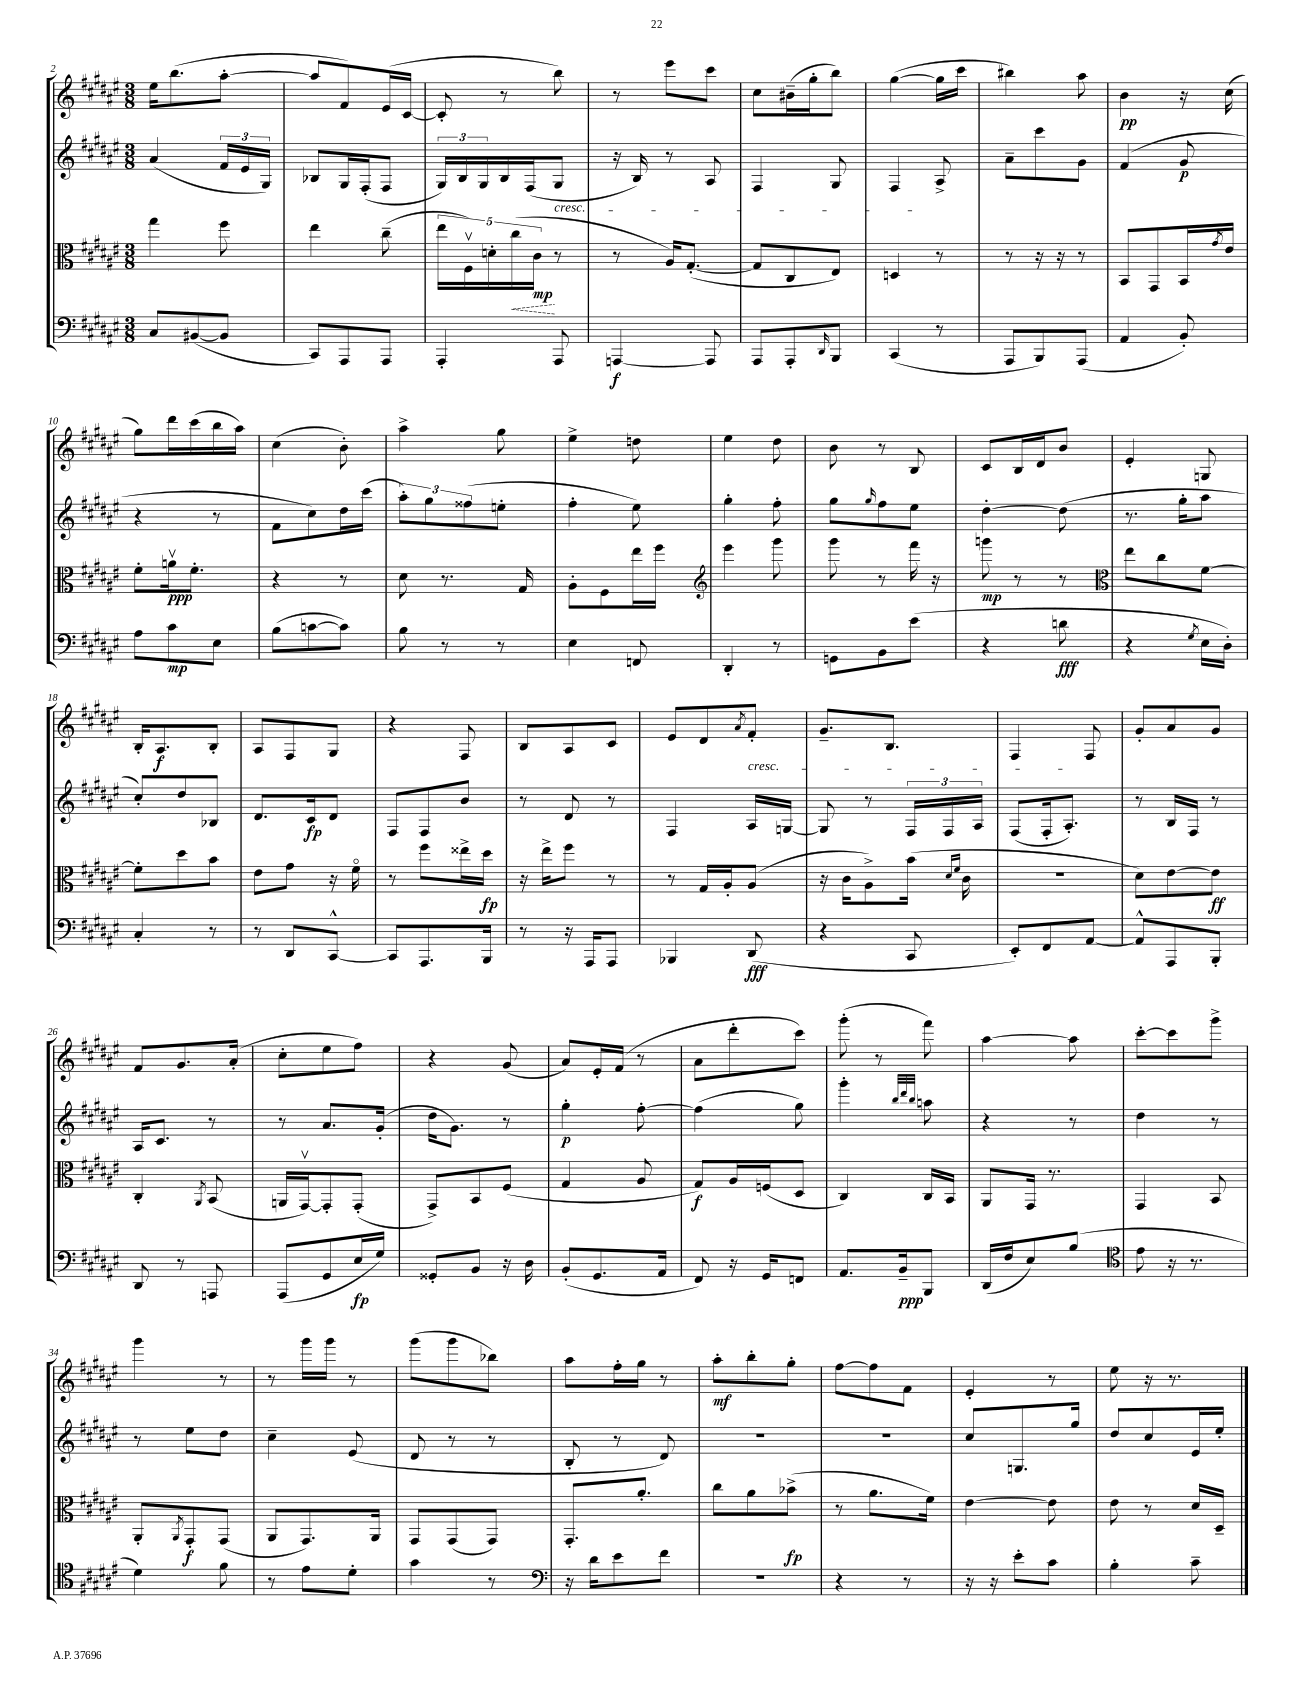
<<
\new StaffGroup <<
\new Staff = "s0" {
    \clef treble \key fis \major \numericTimeSignature \time 3/8
    eis''16 b''8.( ais''8~-. |
    ais''8 fis'8) eis'16( cis'16~ |
    cis'8-. r8 b''8) |
    r8 eis'''8 cis'''8 |
    cis''8 bis'16--( gis''16-. b''8) |
    gis''4~( gis''16 cis'''16 |
    bis''4) ais''8 |
    b'4\pp r16 cis''16( |
    gis''8) dis'''16 cis'''16( b''16 ais''16) |
    cis''4( b'8-.) |
    ais''4-> gis''8 |
    eis''4-> d''8 |
    eis''4 dis''8 |
    b'8 r8 b8 |
    cis'8 b16 dis'16 b'8 |
    eis'4-. g8 |
    b16-. ais8.\f b8-. |
    ais8 fis8 gis8 |
    r4 fis8 |
    b8 ais8 cis'8 |
    eis'8 dis'8 \acciaccatura { ais'8 } fis'8-.\cresc |
    gis'8.-- b8. |
    fis4\! fis8 |
    gis'8-. ais'8 gis'8 |
    fis'8 gis'8. ais'16-.( |
    cis''8-. eis''8 fis''8) |
    r4 gis'8( |
    ais'8) eis'16-. fis'16( r8 |
    ais'8 dis'''8-. cis'''8) |
    gis'''8-.( r8 fis'''8) |
    ais''4~ ais''8 |
    cis'''8~-. cis'''8 gis'''8-> |
    gis'''4 r8 |
    r8 gis'''16 gis'''16 r8 |
    gis'''8( gis'''8 bes''8) |
    ais''8 fis''16-. gis''16 r8 |
    ais''8-.\mf b''8-. gis''8-. |
    fis''8~ fis''8 fis'8 |
    eis'4-. r8 |
    eis''8 r16 r8. \bar "|." |
}
\new Staff = "s1" {
    \clef treble \key fis \major \numericTimeSignature \time 3/8
    ais'4( \tuplet 3/2 { fis'16 eis'16 gis16) } |
    bes8 gis16 fis16-.( fis8 |
    \tuplet 3/2 { gis16) b16 gis16 } b16 fis16( gis8\cresc |
    r16 b16) r8 ais8 |
    fis4 gis8 |
    fis4\! ais8-> |
    ais'8-- cis'''8 gis'8 |
    fis'4( gis'8\p |
    r4 r8 |
    fis'8 cis''8) dis''16 cis'''16( |
    \tuplet 3/2 { ais''8-.) gis''8 fisis''8( } e''8-. |
    fis''4-. eis''8) |
    gis''4-. fis''8-. |
    gis''8 \grace { gis''16 } fis''8 eis''8 |
    dis''4~-. dis''8( |
    r8. gis''16-. ais''8 |
    cis''8-.) dis''8 bes8 |
    dis'8. cis'16\fp dis'8 |
    fis8 fis8 b'8 |
    r8 dis'8 r8 |
    fis4 ais16 g16~ |
    g8 r8 \tuplet 3/2 { fis16 fis16 ais16 } |
    fis8( fis16-. ais8.-.) |
    r8 b16 fis16 r8 |
    ais16 cis'8. r8 |
    r8 ais'8. gis'16-.( |
    dis''16 gis'8.) r8 |
    gis''4-.\p fis''8~-. |
    fis''4( gis''8) |
    gis'''4-. \grace { b''32 dis'''32 b''32 } a''8 |
    r4 r8 |
    dis''4 r8 |
    r8 eis''8 dis''8 |
    cis''4-- eis'8( |
    dis'8 r8 r8 |
    b8-. r8 dis'8) |
    R4. |
    R4. |
    cis''8 g8. gis''16 |
    dis''8 cis''8 eis'16 eis''16-. \bar "|." |
}
\new Staff = "s2" {
    \clef alto \key fis \major \numericTimeSignature \time 3/8
    gis''4 fis''8 |
    eis''4 cis''8--( |
    \tuplet 5/4 { eis''16 fis16\upbow) d'16-. \once \override Hairpin.style = #'dashed-line cis''16\<( cis'16\mp\! } r8 |
    r8 ais16) gis8.~-.( |
    gis8 cis8 eis8) |
    d4 r8 |
    r8 r16 r16 r8 |
    b,8 gis,8 b,16 \acciaccatura { gis'8 } eis'16 |
    fis'8-. a'16\upbow\ppp fis'8.-. |
    r4 r8 |
    dis'8 r8. gis16 |
    ais8-. fis8 eis''16 fis''16 |
    \clef treble eis'''4 gis'''8 |
    gis'''8 r8 fis'''16 r16 |
    g'''8\mp r8 r8 |
    \clef alto eis''8 cis''8 fis'8~ |
    fis'8-. dis''8 b'8 |
    eis'8 gis'8 r16 fis'16\flageolet |
    r8 fis''8 eisis''16-> dis''16\fp |
    r16 eis''16-> fis''8 r8 |
    r8 gis16 ais16-. ais8( |
    r16 cis'16 ais8->) b'16( \grace { dis'16 fis'16 } cis'16 |
    R4. |
    dis'8) eis'8~ eis'8\ff |
    cis4-. \acciaccatura { ais,8 } b,8( |
    a,16 gis,16~\upbow) gis,8-. gis,8-.( |
    gis,8->) b,8 fis8( |
    gis4 ais8 |
    gis8\f) ais16 f16( dis8 |
    cis4) cis16 b,16 |
    ais,8 gis,16 r8. |
    gis,4 b,8 |
    ais,8-. \acciaccatura { ais,8 } gis,8-.\f gis,8( |
    ais,8 gis,8.) ais,16 |
    gis,8 gis,8( gis,8) |
    gis,8.-. ais'8.-. |
    cis''8 ais'8 bes'8->\fp( |
    r8 ais'8. fis'16) |
    eis'4~ eis'8 |
    eis'8 r8 dis'16 dis16-- \bar "|." |
}
\new Staff = "s3" {
    \clef bass \key fis \major \numericTimeSignature \time 3/8
    cis8 bis,8~( bis,8 |
    cis,8) ais,,8 ais,,8 |
    ais,,4-. ais,,8 |
    a,,4~\f a,,8 |
    ais,,8 ais,,8-. \grace { dis,16 } b,,8 |
    cis,4( r8 |
    ais,,8 b,,8) ais,,8( |
    ais,4 b,8-.) |
    ais8 cis'8\mp eis8 |
    b8( c'8~ c'8) |
    b8 r8 r8 |
    eis4 f,8 |
    dis,4-. r8 |
    g,8 b,8 eis'8( |
    r4 d'8\fff |
    r4 \acciaccatura { gis8 } eis16 dis16-.) |
    cis4-. r8 |
    r8 dis,8 cis,8~-^ |
    cis,8 ais,,8. b,,16 |
    r8 r16 ais,,16 ais,,8 |
    bes,,4 dis,8\fff( |
    r4 cis,8 |
    eis,8-.) fis,8 ais,8~ |
    ais,8-^ ais,,8 b,,8-. |
    dis,8 r8 a,,8 |
    ais,,8( gis,8 eis16\fp gis16) |
    gisis,8-. b,8 r16 dis16 |
    b,8-.( gis,8. ais,16 |
    fis,8) r16 gis,16 f,8 |
    ais,8. b,16--\ppp b,,8 |
    dis,16( fis16 eis8) b8( |
    \clef tenor eis'8 r16 r8. |
    dis'4) fis'8 |
    r8 eis'8 dis'8-. |
    gis'4 r8 |
    \clef bass r16 dis'16 eis'8 fis'8 |
    R4. |
    r4 r8 |
    r16 r16 eis'8-. cis'8 |
    b4-. cis'8-- \bar "|." |
}
>>
>>
\layout { \context { \Score currentBarNumber = #2 } }
